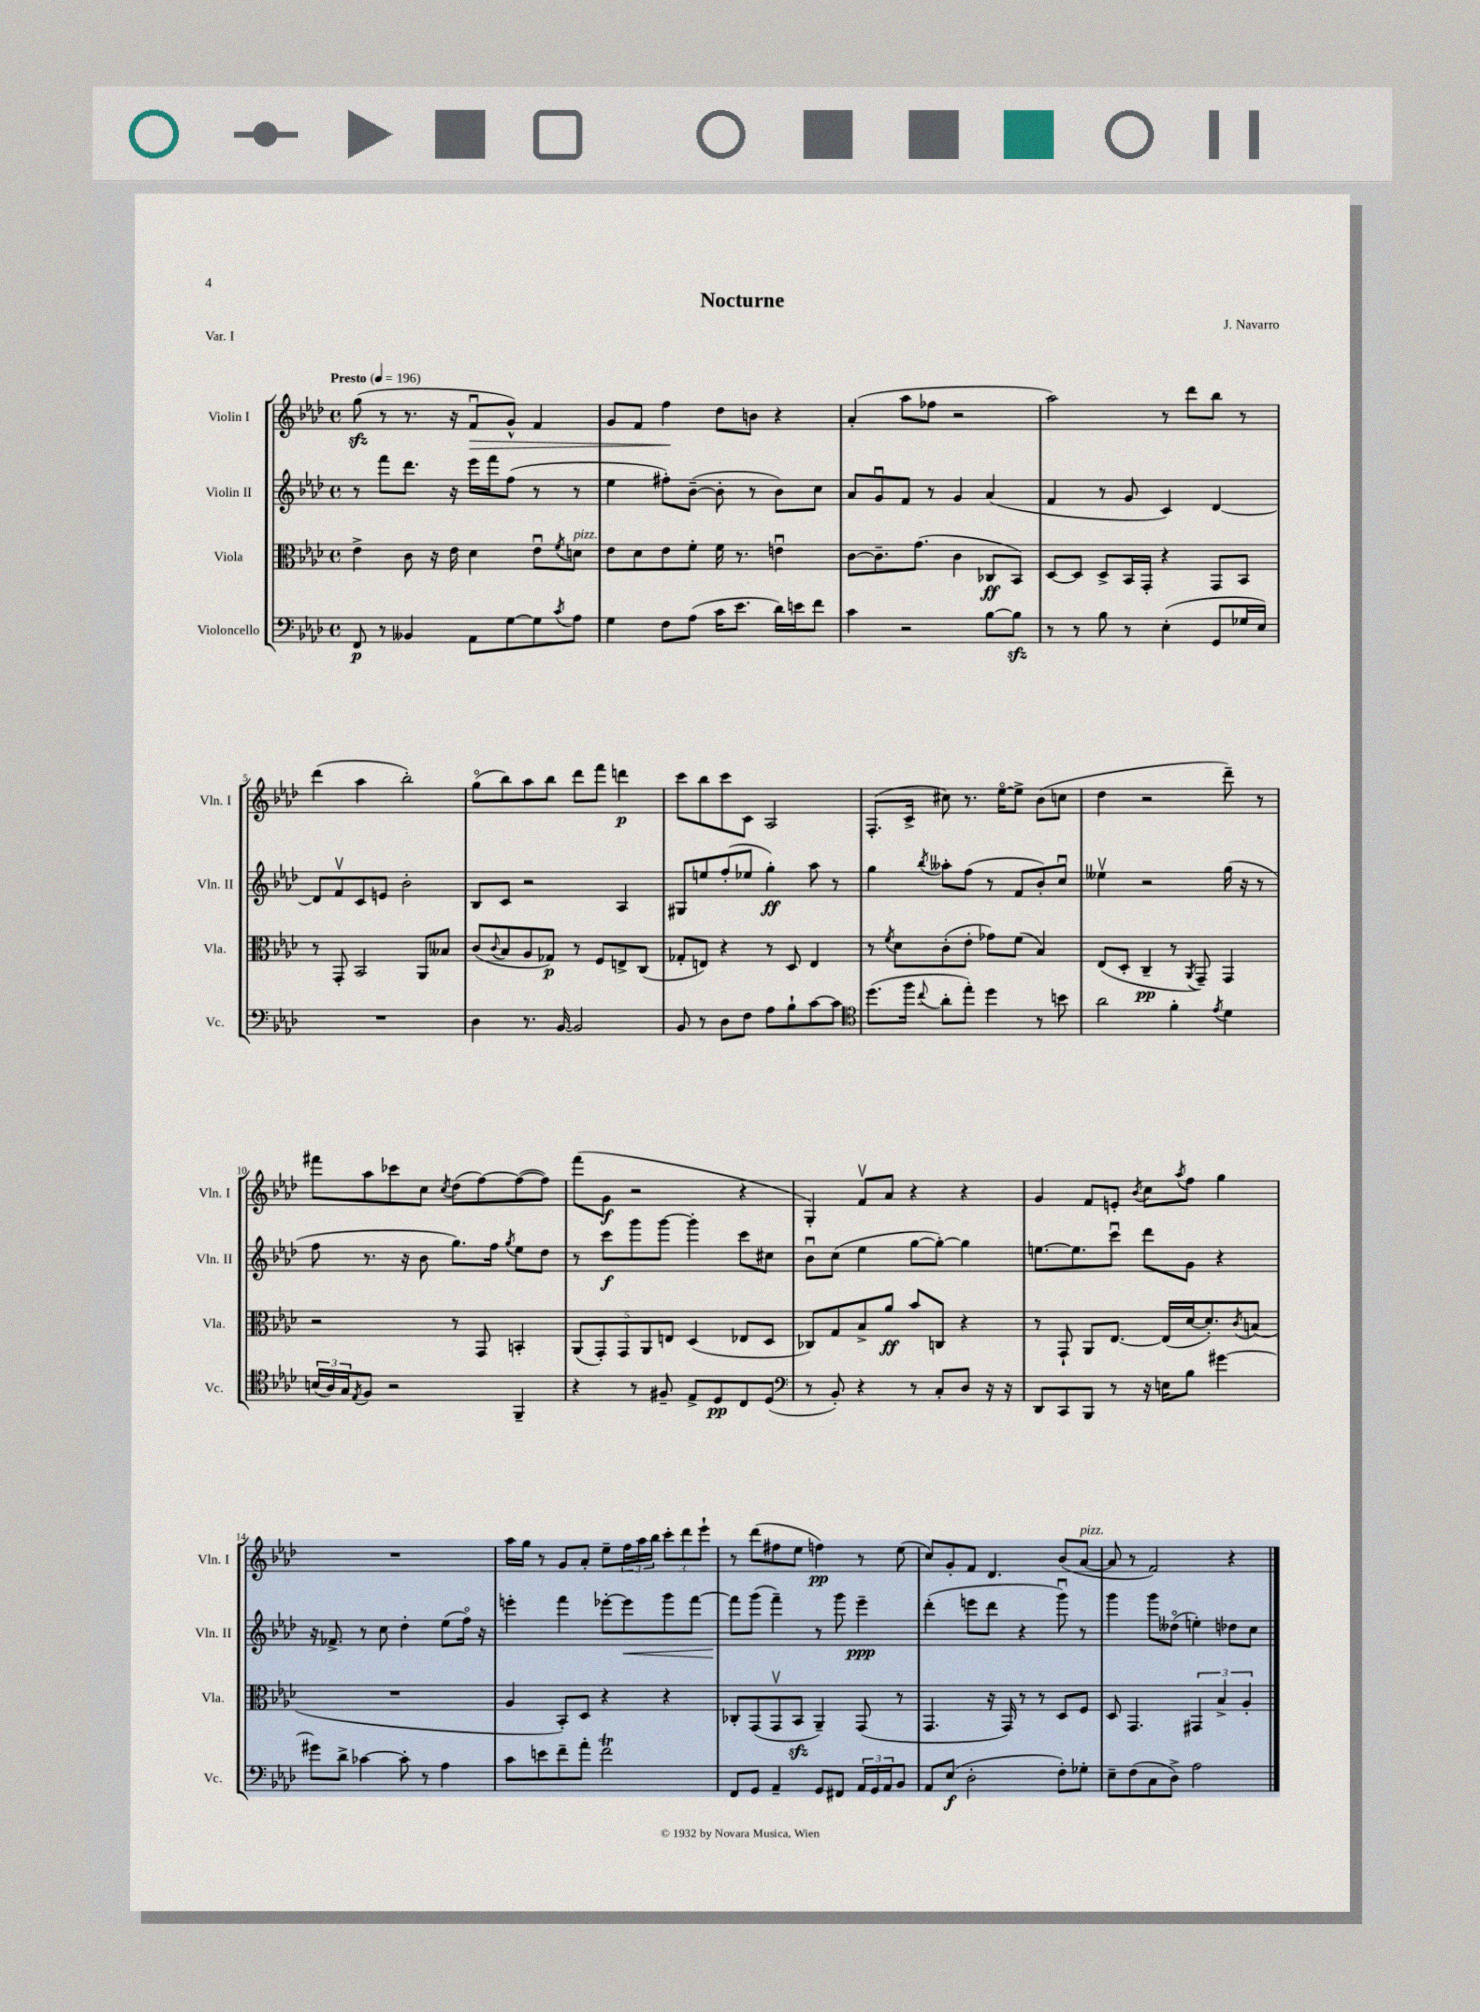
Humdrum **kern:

**kern	**kern	**kern	**kern
*staff4	*staff3	*staff2	*staff1
*clefF4	*clefC3	*clefG2	*clefG2
*k[b-e-a-d-]	*k[b-e-a-d-]	*k[b-e-a-d-]	*k[b-e-a-d-]
*M4/4	*M4/4	*M4/4	*M4/4
*met(c)	*met(c)	*met(c)	*met(c)
*MM196	*MM196	*MM196	*MM196
8FF	4e-^	8r	(8gg
8r	.	8fff	8r
4BB--	8c	8.ddd-	8.r
.	16r	.	.
.	16e-	16r	16r
8AA-	4d-	16eee-	8fu
.	.	16fff	.
[8G	.	(8ff	8g^^)
8G]	8e-u	8r	4f
8qc	8qf	.	.
8A-	8d	8r	.
=	=	=	=
4G	8e-	4ee-	8g
.	8d-	.	8f
8F	8e-	8ff#')	4ff
(8A-	8f'	([8b-~	.
16c	16f	8b-']	8dd-
8.e-	8.r	.	.
.	.	8r	8b
16d-)	4eu	8b-)	4r
16e	.	.	.
8f	.	8cc	.
=	=	=	=
4c	[8c	8a-	(4a-'
.	8.c~]	8gu	.
2r	.	8f	8aa-
.	(8.g	.	.
.	.	8r	8ff-
.	4c	4g	2r
[8B-	8C-	(4a-	.
8B-]	8BB-)	.	.
=	=	=	=
8r	[8D-	4f	2aa-)
8r	8D-]	.	.
8B-	8D-^	8r	.
8r	16BB-	8g	.
.	16GG'	.	.
(4E-'	4r	4c)	8r
.	.	.	8ddd-
8GG	8GG	[4d-	8bb-
16G-	8BB-	.	8r
16E-)	.	.	.
=	=	=	=
1r	8r	8d-]	(4ddd-
.	8GG'	8fv	.
.	2BB-	8c	4aa-
.	.	8e	.
.	.	2b-'	2bb-')
.	8AA-	.	.
.	8B--	.	.
=	=	=	=
4D-	(8c	8B-	(8ggo
.	8qqc	.	.
.	8B-	8c	8bb-)
8.r	8A-	2r	8aa-
.	8G-)	.	8bb-
[16BB-	.	.	.
2BB-]	8r	.	8ddd-
.	8F	.	8fff
.	8E^	4A-	4ddd
.	(8C	.	.
=	=	=	=
8BB-	8G-'	8G#	8ccc
8r	8E)	8ee	8bb-
8D-	4r	(8ff'	8ccc
8F	.	8ee-	8c
8A-	8r	4gg')	2A-
8B-`	8D-	.	.
[8c	4E	8aa-	.
8c]	.	8r	.
=	=	=	=
*clefC4	*	*	*
(8.dd-	8r	4gg	(8.F'
.	8qf	.	.
.	8d-	.	.
16ff	.	.	16c^
8qqcc	.	8qbb-	.
8a-'	(8c'	8aa--'	8cc#)
8ee-')	8e-'	(8ff	8.r
4dd-	8g-)	8r	.
.	.	.	[16ee-o
.	(8f	8f	8ee-^]
8r	4B-)	8b-')	(8b-
8b	.	8ccu	8cc
=	=	=	=
2a-	(8E-	4ee--v	4dd-
.	8D-'	.	.
.	4C~	2r	2r
4f'	8r	.	.
.	8qAA-	.	.
.	8GG~)	.	.
8qe-	.	.	.
4d-	4GG	(16gg	8ddd-~)
.	.	16r	.
.	.	8r	8r
=	=	=	=
(24B	2r	8ff	8fff#
24A-)	.	.	.
24G	.	.	.
8qE-	.	.	.
8F	.	8.r	8aa-
2r	.	.	8ccc-
.	.	16r	.
.	.	8b-	8cc
.	.	.	8qcc
.	8r	8.gg)	(8dd-
.	8GG	.	[8ff)
.	.	16ff	.
.	.	8qgg	.
4FF~	4BB'	8ee-	(8ff_
.	.	8dd-	8ff])
=	=	=	=
4r	(10AA-	8r	(8fff
.	10GG')	.	.
.	.	8ccc	8g
.	10GG	.	.
8r	.	8ggg	2r
.	10AA-	.	.
8F#~	.	[8ggg	.
.	10E	.	.
8E-^	(4D-	4ggg']	.
8D-	.	.	.
8C	8E-	8ccc	4r
(8D-	8D-	8cc#	.
=	=	=	=
*clefF4	*	*	*
8r	8C-)	8b-u	4G')
8BB-')	8G	(8cc	.
4r	8B-^	4ee-	8fv
.	8a-	.	8a-
8r	8b-	[8gg	4r
8C'	8C	8gg'_)	.
8D-	4r	4gg]	4r
16r	.	.	.
16r	.	.	.
=	=	=	=
8DD-	8r	[8.ee	4g
8CC	8GG`	.	.
.	.	8.ee]	.
8BBB-	8AA-	.	8f
8r	[8.E-	8cccu	8e'
.	.	.	8qb-
16r	.	8ddd-	8cc
16E	(16E-]	.	.
.	.	.	8qaa-
8B-	[16d-	8g	8ff
.	8.d-'])	.	.
[4g#	.	4r	4gg
.	8qc	.	.
.	(8B	.	.
=	=	=	=
8g#]	1r	16r	1r
.	.	8.f-^	.
8d-^	.	.	.
[4c-	.	8r	.
.	.	8cc	.
8c-']	.	4dd-'	.
8r	.	.	.
4A-	.	(8ee-	.
.	.	16ffo)	.
.	.	16r	.
=	=	=	=
8c	4A-	4eee'	16aa-
.	.	.	16gg
8e	.	.	8r
8f~	8BB-')	4fff	8g
8a-'	8D-	.	8a-'
2f	4r	[8eee-'	8ee-~
.	.	8eee-]	24ff
.	.	.	24aa-
.	.	.	24bb-
.	4r	8ggg	12ccc'
.	.	.	12ddd-
.	.	[8fff	.
.	.	.	12eee-`
=	=	=	=
8FF	8C-'	8fff]	8r
8GG	(8GG	(8ggg	(8ddd-
4AA-~	8GGv	4fff~)	8ff#
.	8BB-	.	8ee-
8GG	4AA-~)	8r	4ff)
8FF#	.	8ggg	.
24AA-	(8GG	4eee-~	8r
24GG	.	.	.
24AA-	.	.	.
8BB-	8r	.	(8ee-
=	=	=	=
8AA-	4.GG	(4ddd-'	8cc)
(8E-	.	.	8g'
2D-'	.	8eee	8f
.	16r	8ddd-	4.d-
.	16GG)	.	.
.	8r	4r	.
.	8r	.	.
8F')	8D-	8gggu)	(8b-
8G-'	8F	8r	[8a-
=	=	=	=
8E-~	8D-	4ggg	8a-]
(8F	4.GG	.	8r
8C	.	8ggg	2f)
8D-^)	.	(8dd--o	.
2A-	6GG#	4ee')	.
.	6B-^	.	.
.	.	8dd-	4r
.	6A-'	.	.
.	.	8cc	.
==	==	==	==
*-	*-	*-	*-
